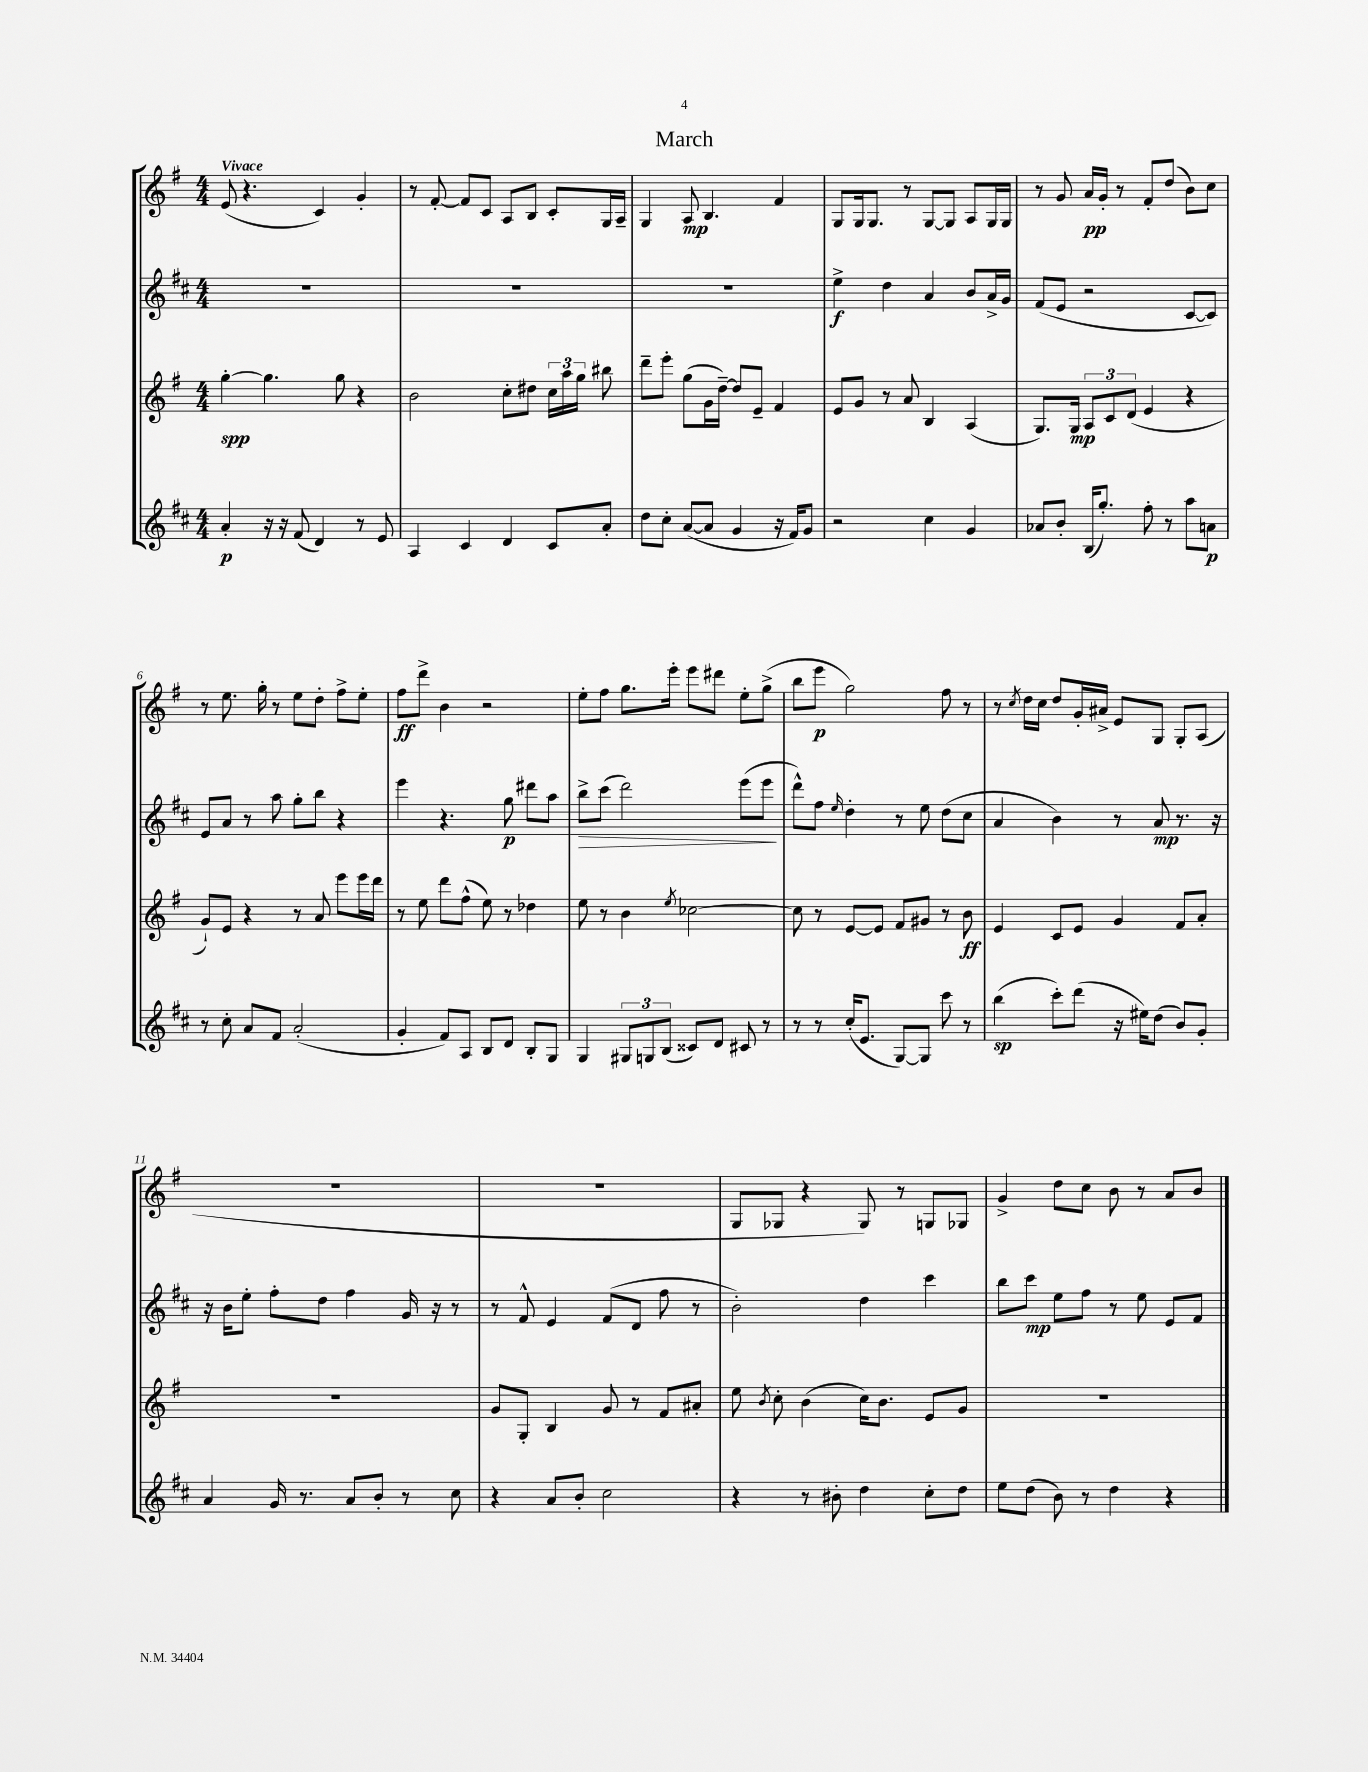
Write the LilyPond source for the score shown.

\header { title = "March" }
<<
\new StaffGroup <<
\new Staff = "s0" {
    \clef treble \key g \major \numericTimeSignature \time 4/4 \tempo "Vivace"
    \autoBeamOff e'8( r4. c'4) g'4-. |
    r8 fis'8~-. fis'8[ c'8] a8[ b8] c'8[-. g16 a16]-- |
    g4 a8\mp b4. fis'4 |
    g8[ g16 g8.] r8 g8[~ g8] a8[ g16 g16] |
    r8 g'8 a'16[\pp g'16]-. r8 fis'8[-. d''8]( b'8[) c''8] |
    r8 e''8. g''16-. r8 e''8[ d''8]-. fis''8[-> e''8]-. |
    fis''8[\ff d'''8]-> b'4 r2 |
    e''8[-. fis''8] g''8.[ e'''16]-. e'''8[ dis'''8] e''8[-. g''8]->( |
    b''8[ e'''8]\p g''2) fis''8 r8 |
    r8 \acciaccatura { c''8 } d''16[ c''16] d''8[ g'16-. ais'16]-> e'8[ g8] g8[-. a8]( |
    r1 |
    R1 |
    g8[ ges8] r4 ges8) r8 g8[ ges8] |
    g'4-> d''8[ c''8] b'8 r8 a'8[ b'8] \bar "|." |
}
\new Staff = "s1" {
    \clef treble \key d \major \numericTimeSignature \time 4/4
    \autoBeamOff R1 |
    R1 |
    R1 |
    e''4->\f d''4 a'4 b'8[ a'16-> g'16] |
    fis'8[( e'8] r2 cis'8[~ cis'8]) |
    e'8[ a'8] r8 a''8 g''8[-. b''8] r4 |
    e'''4 r4. g''8\p dis'''8[ a''8] |
    b''8[->\> cis'''8]( d'''2) e'''8[( e'''8]\! |
    d'''8[-^) fis''8] \grace { e''16 } d''4-. r8 e''8 d''8[( cis''8] |
    a'4 b'4) r8 a'8\mp r8. r16 |
    r16 b'16[ e''8]-. fis''8[-. d''8] fis''4 g'16 r16 r8 |
    r8 fis'8-^ e'4 fis'8[( d'8] fis''8 r8 |
    b'2-.) d''4 cis'''4 |
    b''8[ cis'''8]\mp e''8[ fis''8] r8 e''8 e'8[ fis'8] \bar "|." |
}
\new Staff = "s2" {
    \clef treble \key g \major \numericTimeSignature \time 4/4
    \autoBeamOff g''4~-.\spp g''4. g''8 r4 |
    b'2 c''8[-. dis''8] \tuplet 3/2 { c''16[ a''16 g''16] } bis''8 |
    d'''8[-- e'''8]-. g''8[( g'16 d''16]~--) d''8[ e'8]-- fis'4 |
    e'8[ g'8] r8 a'8 b4 a4( |
    g8.[) g16]\mp \tuplet 3/2 { a8[ c'8 d'8]( } e'4 r4 |
    g'8[-!) e'8] r4 r8 a'8 e'''8[ e'''16 d'''16] |
    r8 e''8 d'''8[ fis''8]-^( e''8) r8 des''4 |
    e''8 r8 b'4 \acciaccatura { e''8 } ces''2~ |
    ces''8 r8 e'8[~ e'8] fis'8[ gis'8] r8 b'8\ff |
    e'4 c'8[ e'8] g'4 fis'8[ a'8]-. |
    R1 |
    g'8[ g8]-. b4 g'8 r8 fis'8[ ais'8]-. |
    e''8 \acciaccatura { b'8 } c''8-. b'4( c''16[) b'8.] e'8[ g'8] |
    R1 \bar "|." |
}
\new Staff = "s3" {
    \clef treble \key d \major \numericTimeSignature \time 4/4
    \autoBeamOff a'4-.\p r16 r16 fis'8( d'4) r8 e'8 |
    a4 cis'4 d'4 cis'8[ a'8]-. |
    d''8[ cis''8]-. a'8[~( a'8] g'4 r16 fis'16[) g'8] |
    r2 cis''4 g'4 |
    aes'8[ b'8]-. b16[( g''8.]-.) fis''8-. r8 a''8[ a'8]\p |
    r8 cis''8-. a'8[ fis'8] a'2-.( |
    g'4-. fis'8[) a8] b8[ d'8] b8[-. g8] |
    g4 \tuplet 3/2 { gis8[ g8 b8]( } cisis'8[) d'8] cis'8 r8 |
    r8 r8 cis''16[-.( e'8.] g8[~) g8] cis'''8 r8 |
    b''4\sp( cis'''8[-.) d'''8]( r16 eis''16[) d''8]( b'8[) g'8]-. |
    a'4 g'16 r8. a'8[ b'8]-. r8 cis''8 |
    r4 a'8[ b'8]-. cis''2 |
    r4 r8 bis'8-. d''4 cis''8[-. d''8] |
    e''8[ d''8]( b'8) r8 d''4 r4 \bar "|." |
}
>>
>>
